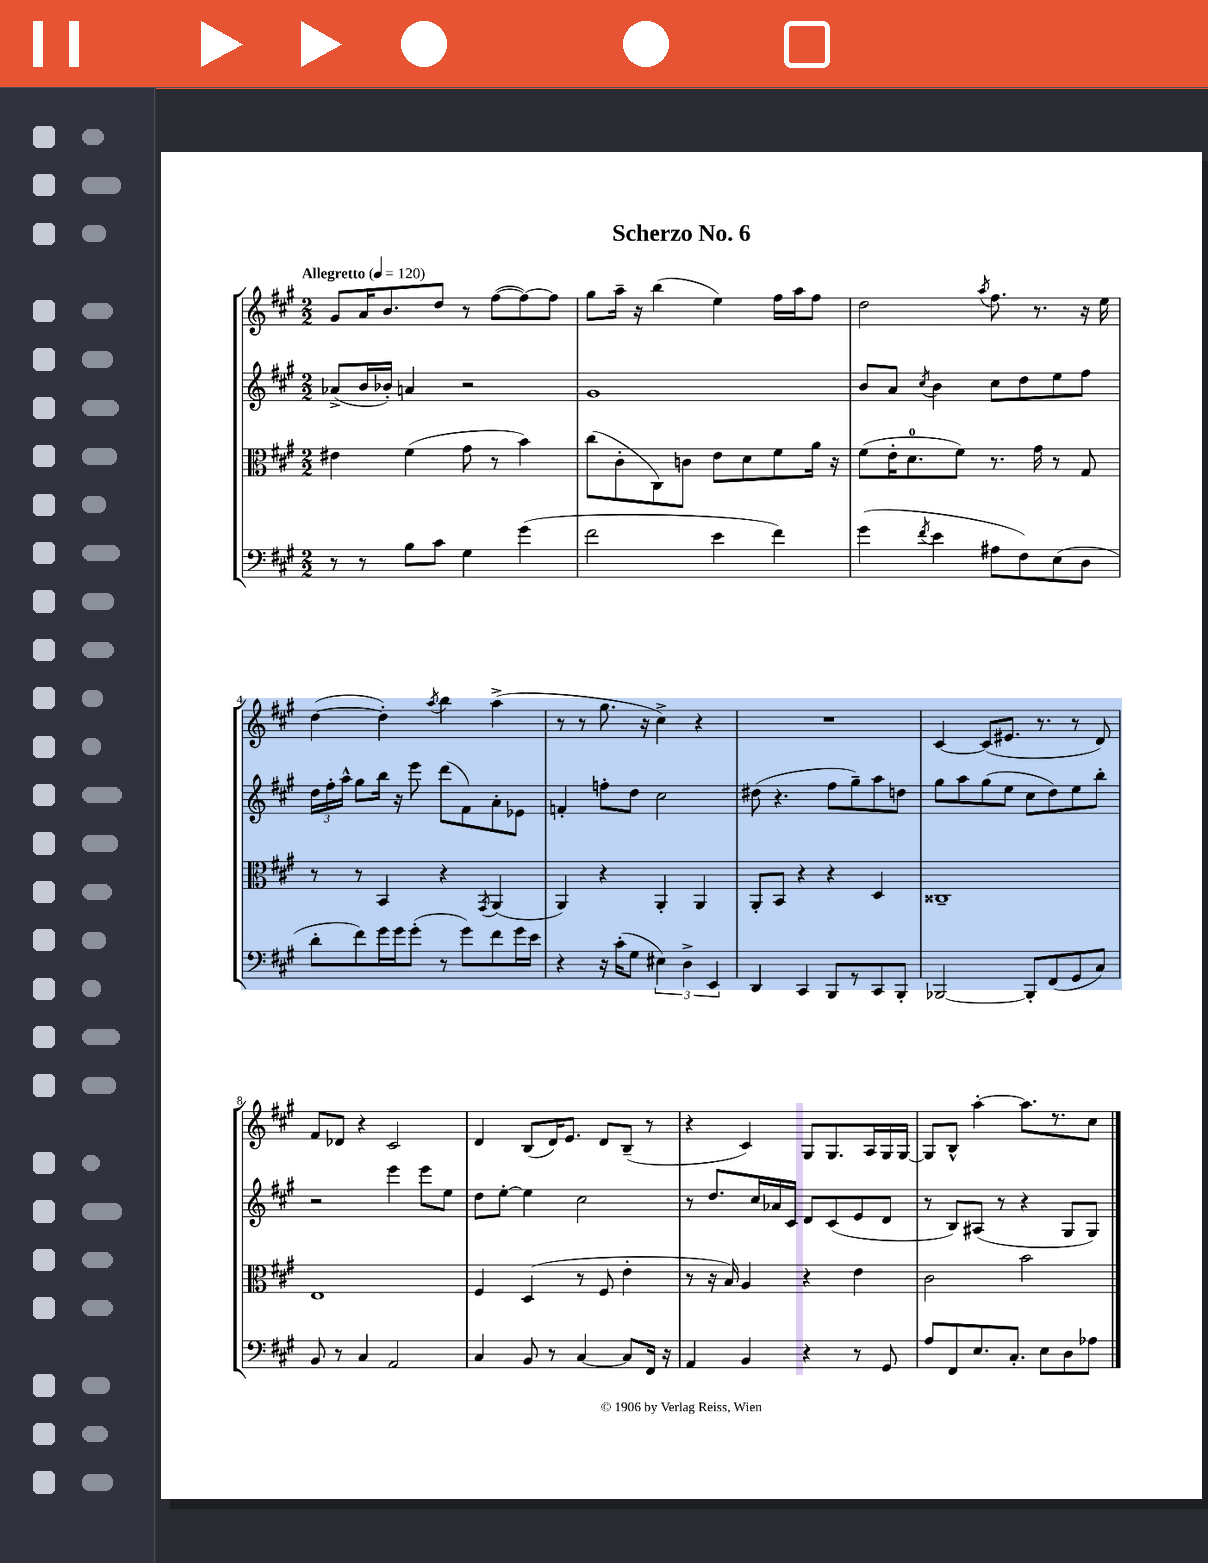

**kern	**kern	**kern	**kern
*staff4	*staff3	*staff2	*staff1
*clefF4	*clefC3	*clefG2	*clefG2
*k[f#c#g#]	*k[f#c#g#]	*k[f#c#g#]	*k[f#c#g#]
*M2/2	*M2/2	*M2/2	*M2/2
*MM120	*MM120	*MM120	*MM120
8r	4e#	(8a-^	8g#
8r	.	16b	16a
.	.	16b-')	8.b
8B	(4f#	4a	.
8c#	.	.	8dd
4G#	8g#	2r	8r
.	8r	.	([8ff#
(4g#	4b)	.	8ff#_)
.	.	.	8ff#]
=	=	=	=
2f#	(8cc#	1g#	8gg#
.	8c#'	.	16aa~
.	.	.	16r
.	8C#)	.	(4bb
.	8c	.	.
4e	8e	.	4ee)
.	8d	.	.
4f#)	8f#	.	16ff#
.	.	.	16aa
.	16a	.	8ff#
.	16r	.	.
=	=	=	=
(4g#	(8f#	8b	2dd
.	16e'	8a	.
.	8.d	.	.
8qf#	.	8qcc#	.
4e	.	4b	.
.	8f#)	.	.
.	.	.	8qaa
8A#	8.r	8cc#	8.ff#
8F#)	.	8dd	.
.	16g#	.	8.r
(8E	8r	8ee	.
8D	8G#	8ff#	16r
.	.	.	16ee
=	=	=	=
8d'	8r	24dd	([4dd
.	.	24ff#'	.
.	.	24aa^^	.
8f#)	8r	8gg#	.
16g#	4BB	16bb	4dd'])
16g#	.	16r	.
(8g#'	.	8eee	.
.	.	.	8qaa
8r	4r	(8ddd	4bb
8g#)	.	8f#)	.
.	8qGG#	.	.
8f#	(4AA	8a'	(4aa^
16g#	.	8e-	.
16e	.	.	.
=	=	=	=
4r	4AA)	4f'	8r
.	.	.	8r
16r	4r	8ff'	8.gg#
(16c#'	.	.	.
8G#	.	8dd	.
.	.	.	16r
6E#)	4AA'	2cc#	4cc#^)
6D^	.	.	.
.	4AA	.	4r
6EE	.	.	.
=	=	=	=
4DD	8AA'	(8dd#	1r
.	8BB	4.r	.
4CC#	4r	.	.
8BBB	4r	8ff#	.
8r	.	8gg#~)	.
8CC#	4D	8aa	.
8BBB'	.	8dd	.
=	=	=	=
[2BBB-	1C##~	8gg#	[4c#
.	.	8aa	.
.	.	(8gg#	(8c#]
.	.	8ee	8.e#
8BBB-']	.	8cc#	.
.	.	.	8.r
(8FF#	.	8dd)	.
8GG#	.	8ee	8r
8C#)	.	8bb'	8d)
=	=	=	=
8BB	1E	2r	8f#
8r	.	.	8d-
4C#	.	.	4r
2AA	.	4eee	2c#
.	.	8eee	.
.	.	8ee	.
=	=	=	=
4C#	4F#	8dd	4d
.	.	[8ee'	.
8BB	(4D	4ee]	(8B
8r	.	.	16d)
.	.	.	8.e
[4C#	8r	2cc#	.
.	8F#	.	8d
8C#]	4e'	.	(8B~
16FF#	.	.	8r
16r	.	.	.
=	=	=	=
4AA	8r	8r	4r
.	16r	8.dd	.
.	16B)	.	.
4BB	4A	.	4c#)
.	.	16cc#	.
.	.	16a-	.
.	.	16c#	.
4r	4r	8d	8G#
.	.	(8c#	8.G#
8r	4e	8e	.
.	.	.	16A
8GG#	.	8d	16G#
.	.	.	[16G#
=	=	=	=
8A	2c#	8r	8G#]
8FF#	.	8B)	8B^^
8.E	.	(8A#	[4aa'
.	.	8r	.
8.C#'	.	.	.
.	2b	4r	8.aa]
8E	.	.	.
.	.	.	8.r
8D	.	8G#	.
8A-	.	8G#)	8cc#
==	==	==	==
*-	*-	*-	*-
